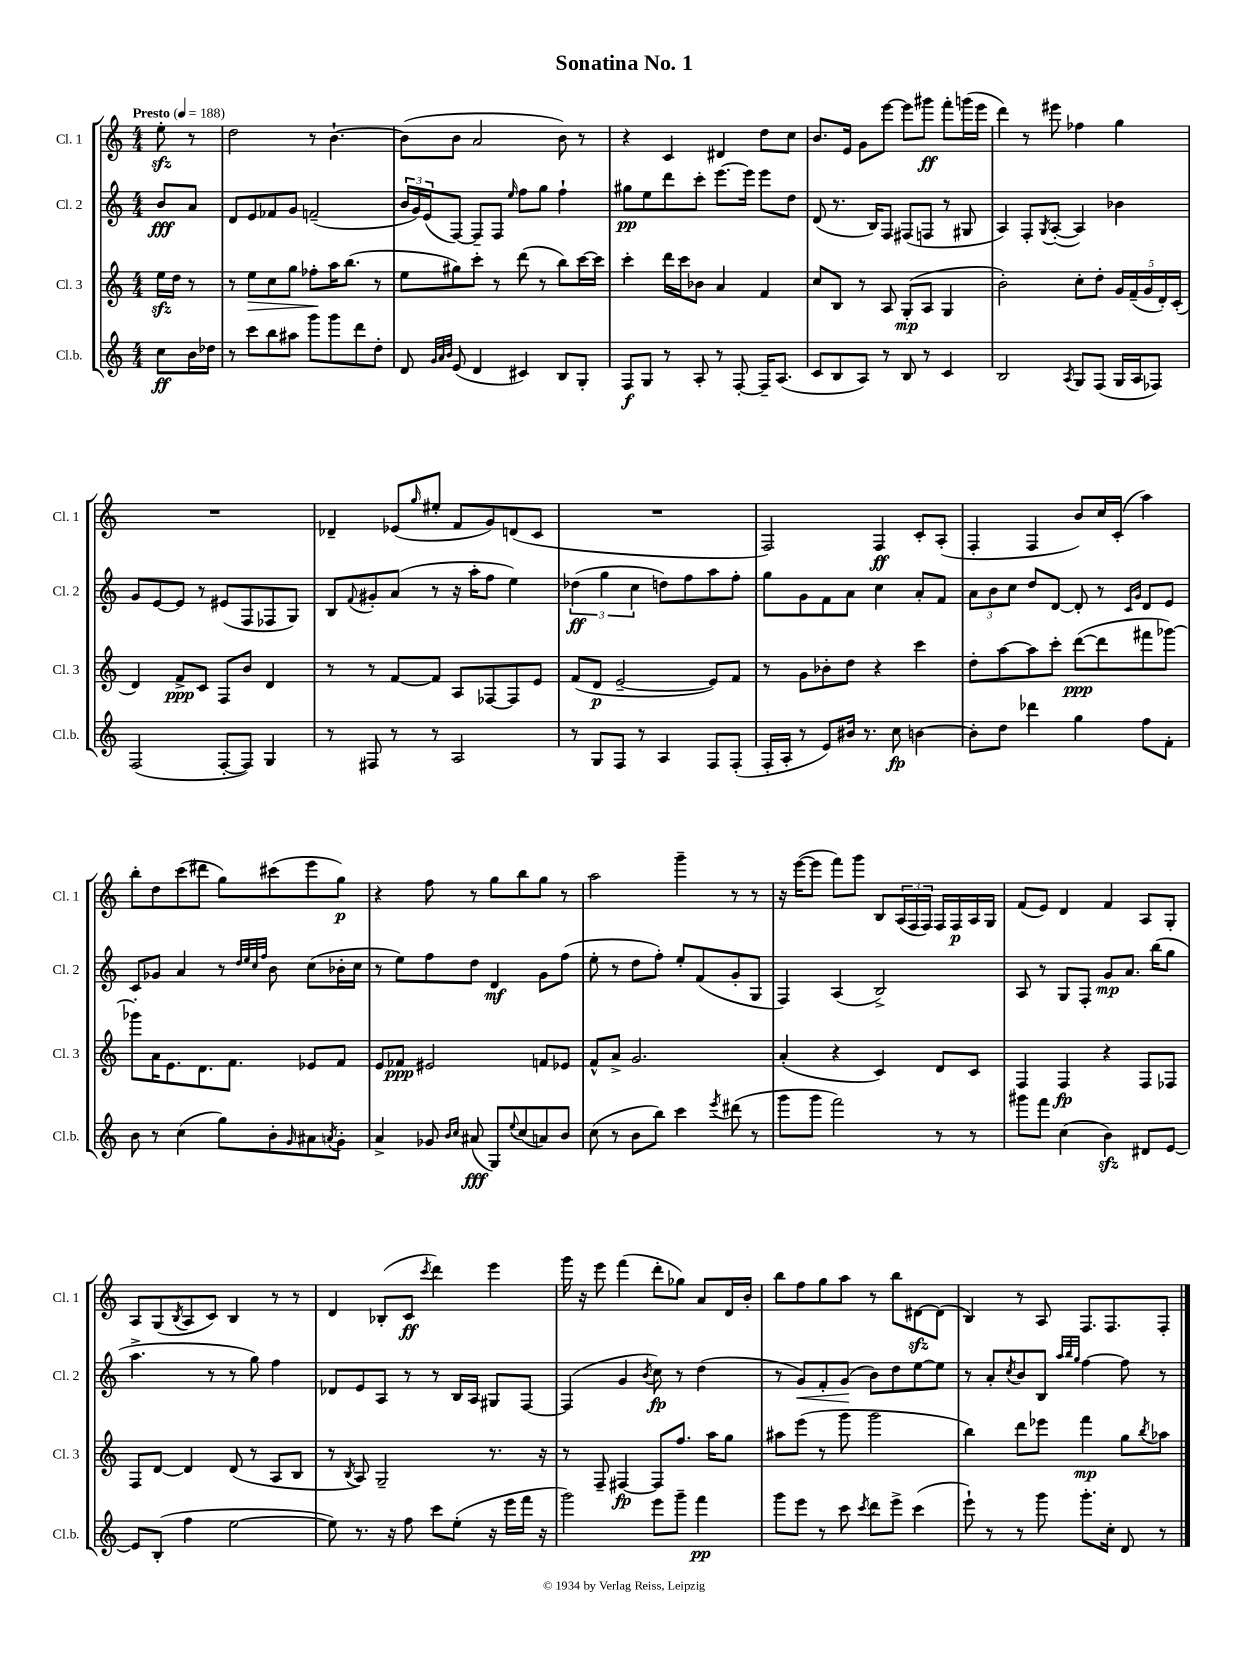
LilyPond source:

\header { title = "Sonatina No. 1" }
<<
\new StaffGroup <<
\new Staff = "s0" \with { instrumentName = "Cl. 1" shortInstrumentName = "Cl. 1" } {
    \clef treble \key c \major \numericTimeSignature \time 4/4 \partial 4 \tempo "Presto" 4 = 188
    e''8-.\sfz r8 |
    d''2 r8 b'4.~-! |
    b'8( b'8 a'2 b'8) r8 |
    r4 c'4 dis'4 d''8 c''8 |
    b'8. e'16 g'8 e'''8~ e'''8 gis'''8\ff f'''8-. g'''16( e'''16 |
    d'''4) r8 eis'''8 fes''4 g''4 |
    R1 |
    des'4-- ees'8( \grace { g''16 } eis''8-. f'8 g'8) d'8( c'8 |
    R1 |
    f2) f4\ff c'8-. a8-.( |
    f4-. f4 b'8) c''16 c'16-.( a''4) |
    b''8-. d''8 c'''8( dis'''8 g''8) cis'''8( e'''8 g''8\p) |
    r4 f''8 r8 g''8 b''8 g''8 r8 |
    a''2 g'''4-- r8 r8 |
    r16 e'''16~( e'''8 f'''8) g'''8 b8 \tuplet 3/2 { a16( f16 f16) } f16 f16\p a16 g16 |
    f'8( e'8) d'4 f'4 a8 g8-. |
    a8 g8( \acciaccatura { b8 } a8 c'8) b4 r8 r8 |
    d'4 bes8-.( c'8\ff \acciaccatura { c'''8 } d'''4) e'''4 |
    g'''16 r16 e'''8 f'''4( d'''8-. ges''8) a'8 d'16 b'16-. |
    b''8 f''8 g''8 a''8 r8 b''8 dis'8~\sfz dis'8( |
    b4) r8 a8 f8. f8. f8-. \bar "|." |
}
\new Staff = "s1" \with { instrumentName = "Cl. 2" shortInstrumentName = "Cl. 2" } {
    \clef treble \key c \major \numericTimeSignature \time 4/4 \partial 4
    b'8\fff a'8 |
    d'8 e'8 fes'8 g'8 f'2--( |
    \tuplet 3/2 { b'16 g'16) e'16( } f8~) f8-- f8 \grace { e''16 } f''8 g''8 f''4-! |
    gis''8\pp e''8 d'''8 c'''8-. e'''8.~ e'''16 e'''8 d''8 |
    d'8( r8. b16) f8 fis8( f8 r8 gis8 |
    a4) f8-. \acciaccatura { g8 } a8~-.( a4) bes'4 |
    g'8 e'8~ e'8 r8 eis'8( f8 fes8 g8) |
    b8 \appoggiatura { f'8 } gis'8-. a'8( r8 r16 a''16-. f''8 e''4) |
    \tuplet 3/2 { des''4\ff( g''4 c''4 } d''8) f''8 a''8 f''8-. |
    g''8 g'8 f'8 a'8 c''4 a'8-. f'8 |
    \tuplet 3/2 { a'8 b'8 c''8 } d''8 d'8~ d'8-. r8 \grace { c'16 g'16 } d'8 e'8 |
    c'8 ges'8 a'4 r8 \grace { d''32 e''32 c''32 f''32 } b'8 c''8( bes'16-. c''16 |
    r8 e''8) f''8 d''8 d'4\mf g'8 f''8( |
    e''8-. r8 d''8 f''8-.) e''8-. f'8( g'8-. g8 |
    f4) a4( b2->) |
    a8 r8 g8 f8-. g'8\mp a'8. b''16( g''8 |
    a''4.-> r8 r8 g''8) f''4 |
    des'8 e'8 a8 r8 r8 b16 a16 gis8 f8~ |
    f4( g'4 \acciaccatura { b'8 } c''8\fp) r8 d''4( |
    r8 g'8\<) f'8-. g'8\!( b'8) d''8 e''8~ e''8 |
    r8 a'8-. \acciaccatura { c''8 } b'8 b8 \grace { a''32 b''32 g''32 } f''4~ f''8 r8 \bar "|." |
}
\new Staff = "s2" \with { instrumentName = "Cl. 3" shortInstrumentName = "Cl. 3" } {
    \clef treble \key c \major \numericTimeSignature \time 4/4 \partial 4
    e''16\sfz d''16 r8 |
    r8 e''8\> c''8 g''8 fes''8-.\! a''16 b''8.( r8 |
    e''8 gis''8) c'''8-. r8 d'''8( r8 b''8) c'''16~ c'''16 |
    c'''4-. d'''16 c'''16 bes'8 a'4 f'4 |
    c''8 b8 r8 a8 g8-.\mp( a8 g4 |
    b'2-.) c''8-. d''8-. \tuplet 5/4 { g'16 f'16--( g'16 d'16-.) c'16-.( } |
    d'4) f'8->\ppp c'8 f8 b'8 d'4 |
    r8 r8 f'8~ f'8 a8 fes8~ fes8 e'8 |
    f'8( d'8\p e'2~-- e'8) f'8 |
    r8 g'8 bes'8-. d''8 r4 c'''4 |
    d''8-. a''8~ a''8 c'''8-. d'''8~\ppp( d'''8 fis'''8 ges'''8~) |
    ges'''8-. a'16 e'8. d'8. f'8. ees'8 f'8 |
    e'8 fes'8\ppp eis'2 f'8 ees'8 |
    f'8-^ a'8-> g'2. |
    a'4-.( r4 c'4) d'8 c'8 |
    f4 f4\fp r4 f8 fes8 |
    f8 d'8~ d'4 d'8( r8 a8 b8 |
    r8 \acciaccatura { b8 } a8) g2-- r8. r16 |
    r8 f8-- fis4~\fp fis8 f''8. a''16 g''8 |
    ais''8 e'''8( r8 g'''8 g'''2 |
    b''4) d'''8 ees'''8 f'''4\mp g''8 \acciaccatura { b''8 } aes''8 \bar "|." |
}
\new Staff = "s3" \with { instrumentName = "Cl.b." shortInstrumentName = "Cl.b." } {
    \clef treble \key c \major \numericTimeSignature \time 4/4 \partial 4
    c''8\ff b'16 des''16 |
    r8 c'''8 b''8 ais''8 g'''8 g'''8 d'''8 d''8-. |
    d'8 \grace { g'32 a'32 b'32 } e'8( d'4 cis'4) b8 g8-. |
    f8\f g8 r8 a8-. r8 f8~-. f16-- a8.( |
    c'8 b8 a8) r8 b8 r8 c'4 |
    b2 \acciaccatura { a8 } g8 f8( g16 a16 fes8) |
    f2( f8~-. f8) g4 |
    r8 fis8 r8 r8 a2 |
    r8 g8 f8 r8 a4 f8 f8-.( |
    f16-. a16-. r8 e'8) bis'16 r8. c''8\fp b'4~ |
    b'8-. d''8 des'''4 g''4 f''8 f'8-. |
    b'8 r8 c''4( g''8) b'8-. \grace { g'16 } ais'8 \acciaccatura { a'8 } g'8-. |
    a'4-> ges'8 \grace { b'16 c''16 } ais'8\fff( g8) \appoggiatura { e''8 } c''8( a'8) b'8 |
    c''8( r8 b'8 b''8) c'''4 \acciaccatura { e'''8 } dis'''8( r8 |
    g'''8 g'''8 f'''2) r8 r8 |
    gis'''8 f'''8 c''4( b'4\sfz) dis'8 e'8~ |
    e'8 b8-.( f''4 e''2~ |
    e''8) r8. r16 f''8 c'''8 e''8-.( r16 e'''16 f'''16 r16 |
    g'''2) e'''8 g'''8-- f'''4\pp |
    g'''8 e'''8 r8 c'''8 \acciaccatura { c'''8 } d'''8 e'''8-> c'''4( |
    e'''8-!) r8 r8 g'''8 g'''8.-. c''16-. d'8 r8 \bar "|." |
}
>>
>>
\layout { \context { \Score \remove "Bar_number_engraver" } }
